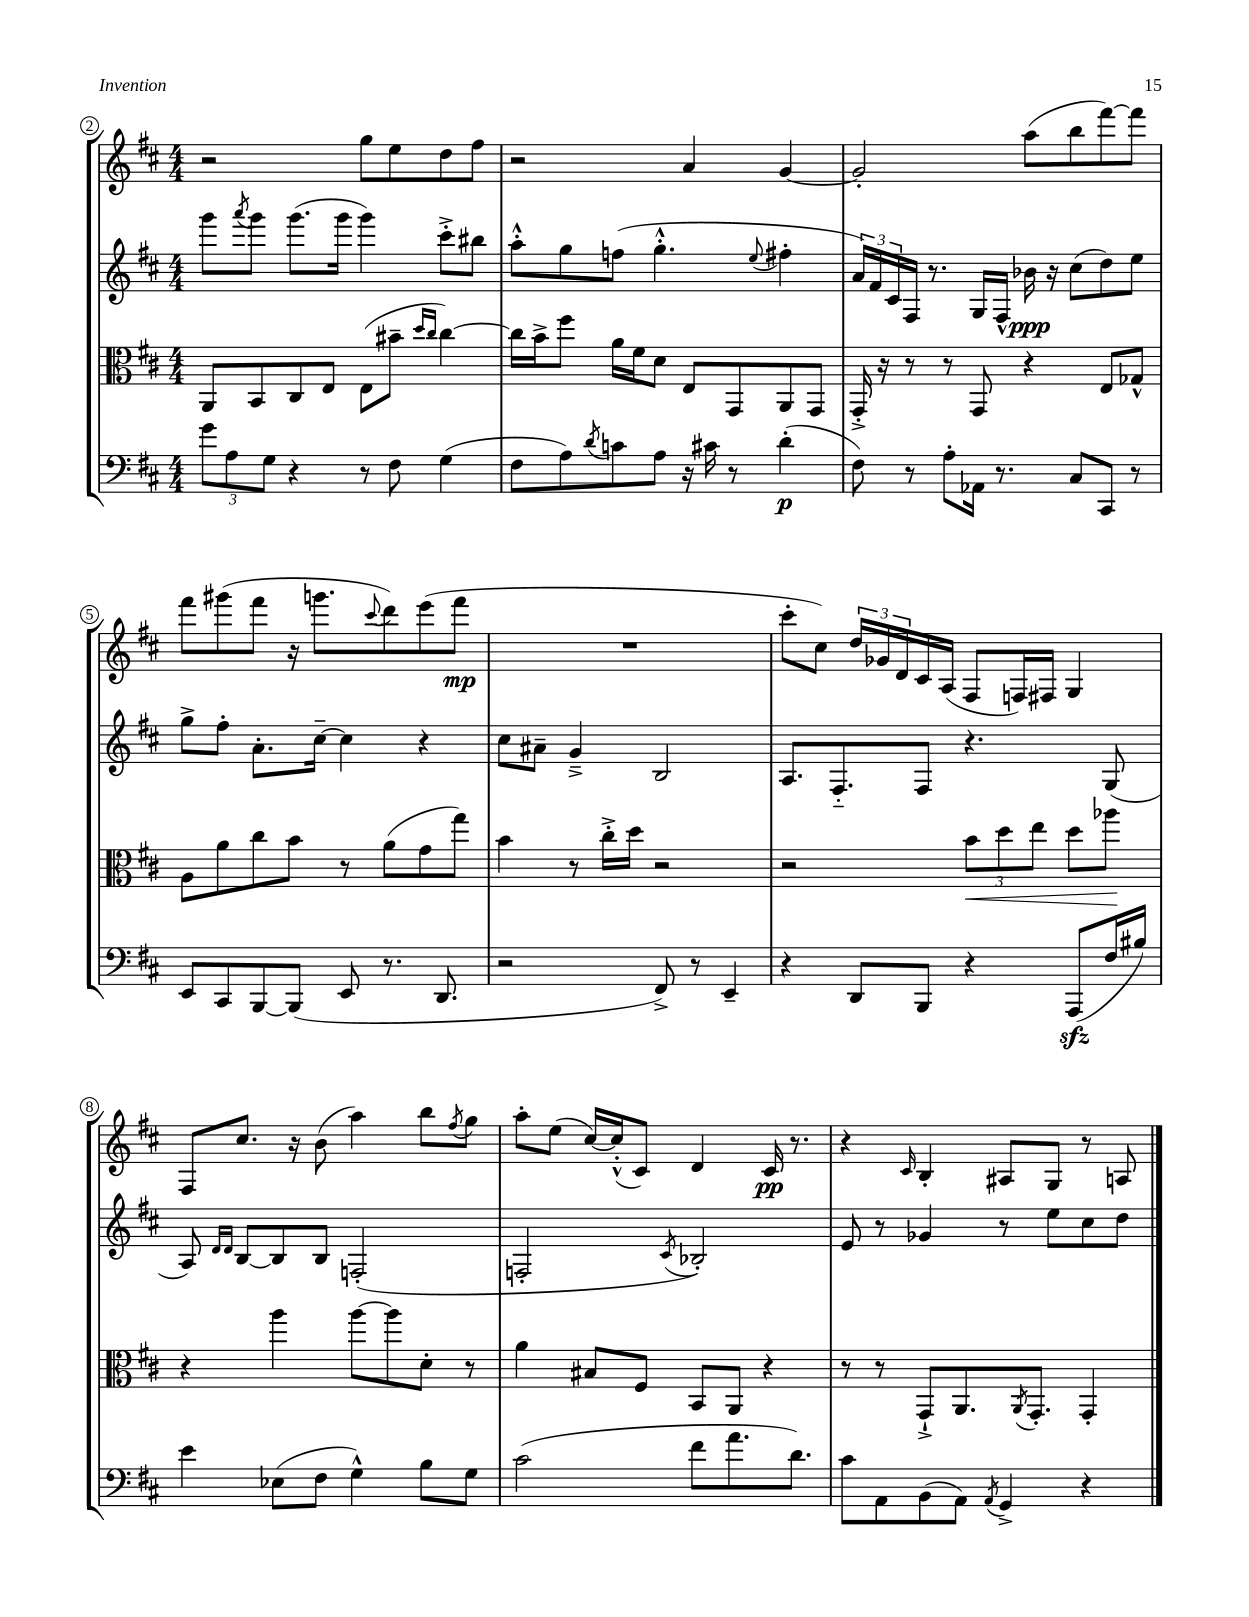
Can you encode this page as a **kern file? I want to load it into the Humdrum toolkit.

**kern	**kern	**kern	**kern
*staff4	*staff3	*staff2	*staff1
*clefF4	*clefC3	*clefG2	*clefG2
*k[f#c#]	*k[f#c#]	*k[f#c#]	*k[f#c#]
*M4/4	*M4/4	*M4/4	*M4/4
12g	8AA	8ggg	2r
12A	.	.	.
.	.	8qaaa	.
.	8BB	8ggg	.
12G	.	.	.
4r	8C#	(8.ggg	.
.	8E	.	.
.	.	16ggg	.
8r	(8E	4ggg)	8gg
8F#	8b#~	.	8ee
.	16qqdd	.	.
.	16qqcc#	.	.
(4G	[4cc#)	8ccc#'^	8dd
.	.	8bb#	8ff#
=	=	=	=
8F#	16cc#]	8aa'^^	2r
.	16b^	.	.
8A)	8ff#	8gg	.
8qd	.	.	.
8c	16a	(8ff	.
.	16f#	.	.
8A	8d	4.gg'^^	.
16r	8E	.	4a
16c#	.	.	.
8r	8GG	.	.
.	.	8qqee	.
(4d'	8AA	4ff#'	[4g
.	8GG	.	.
=	=	=	=
8F#)	16GG'^	24a)	2g']
.	.	24f#	.
.	16r	.	.
.	.	24c#	.
8r	8r	16F#	.
.	.	8.r	.
8A'	8r	.	.
16AA-	8GG	16G	.
8.r	.	16F#^^	.
.	4r	16b-	(8aa
.	.	16r	.
8C#	.	(8cc#	8bb
8CC#	8E	8dd)	[8fff#)
8r	8G-^^	8ee	8fff#]
=	=	=	=
8EE	8A	8gg^	8fff#
8CC#	8a	8ff#'	(8ggg#
[8BBB	8cc#	8.a'	8fff#
(8BBB]	8b	.	16r
.	.	[16cc#~	8.ggg
8EE	8r	4cc#]	.
.	.	.	8qqccc#
8.r	(8a	.	8ddd)
.	8g	4r	(8eee
8.DD	.	.	.
.	8gg)	.	8fff#
=	=	=	=
2r	4b	8cc#	1r
.	.	8a#~	.
.	8r	4g~^	.
.	16cc#'^	.	.
.	16dd	.	.
8FF#^)	2r	2B	.
8r	.	.	.
4EE~	.	.	.
=	=	=	=
4r	2r	8.A	8ccc#'
.	.	.	8cc#)
.	.	8.F#'~	.
8DD	.	.	24dd
.	.	.	24g-
.	.	.	24d
8BBB	.	8F#	16c#
.	.	.	(16A
4r	12b	4.r	8F#
.	12dd	.	.
.	.	.	16F)
.	12ee	.	.
.	.	.	16F#
(8AAA	8dd	.	4G
16F#	8aa-	(8G	.
16B#)	.	.	.
=	=	=	=
4e	4r	8A)	8F#
.	.	16qqd	.
.	.	16qqd	.
.	.	[8B	8.cc#
(8E-	4aa	8B]	.
.	.	.	16r
8F#	.	8B	(8b
4G^^)	[8aa	(2F'	4aa)
.	8aa]	.	.
8B	8d'	.	8bb
.	.	.	8qff#
8G	8r	.	8gg
=	=	=	=
(2c#	4a	2F'	8aa'
.	.	.	(8ee
.	8B#	.	[16cc#)
.	.	.	(16cc#'^^]
.	8F#	.	8c#)
.	.	8qc#	.
8f#	8BB	2B-')	4d
8.a	8AA	.	.
.	4r	.	16c#
8.d)	.	.	8.r
=	=	=	=
8c#	8r	8e	4r
8AA	8r	8r	.
.	.	.	16qqc#
(8BB	8GG`^	4g-	4B'
8AA)	8.AA	.	.
8qAA	.	.	.
4GG^	.	8r	8A#
.	8qAA	.	.
.	8.GG'	.	.
.	.	8ee	8G
4r	4GG'	8cc#	8r
.	.	8dd	8A
==	==	==	==
*-	*-	*-	*-
